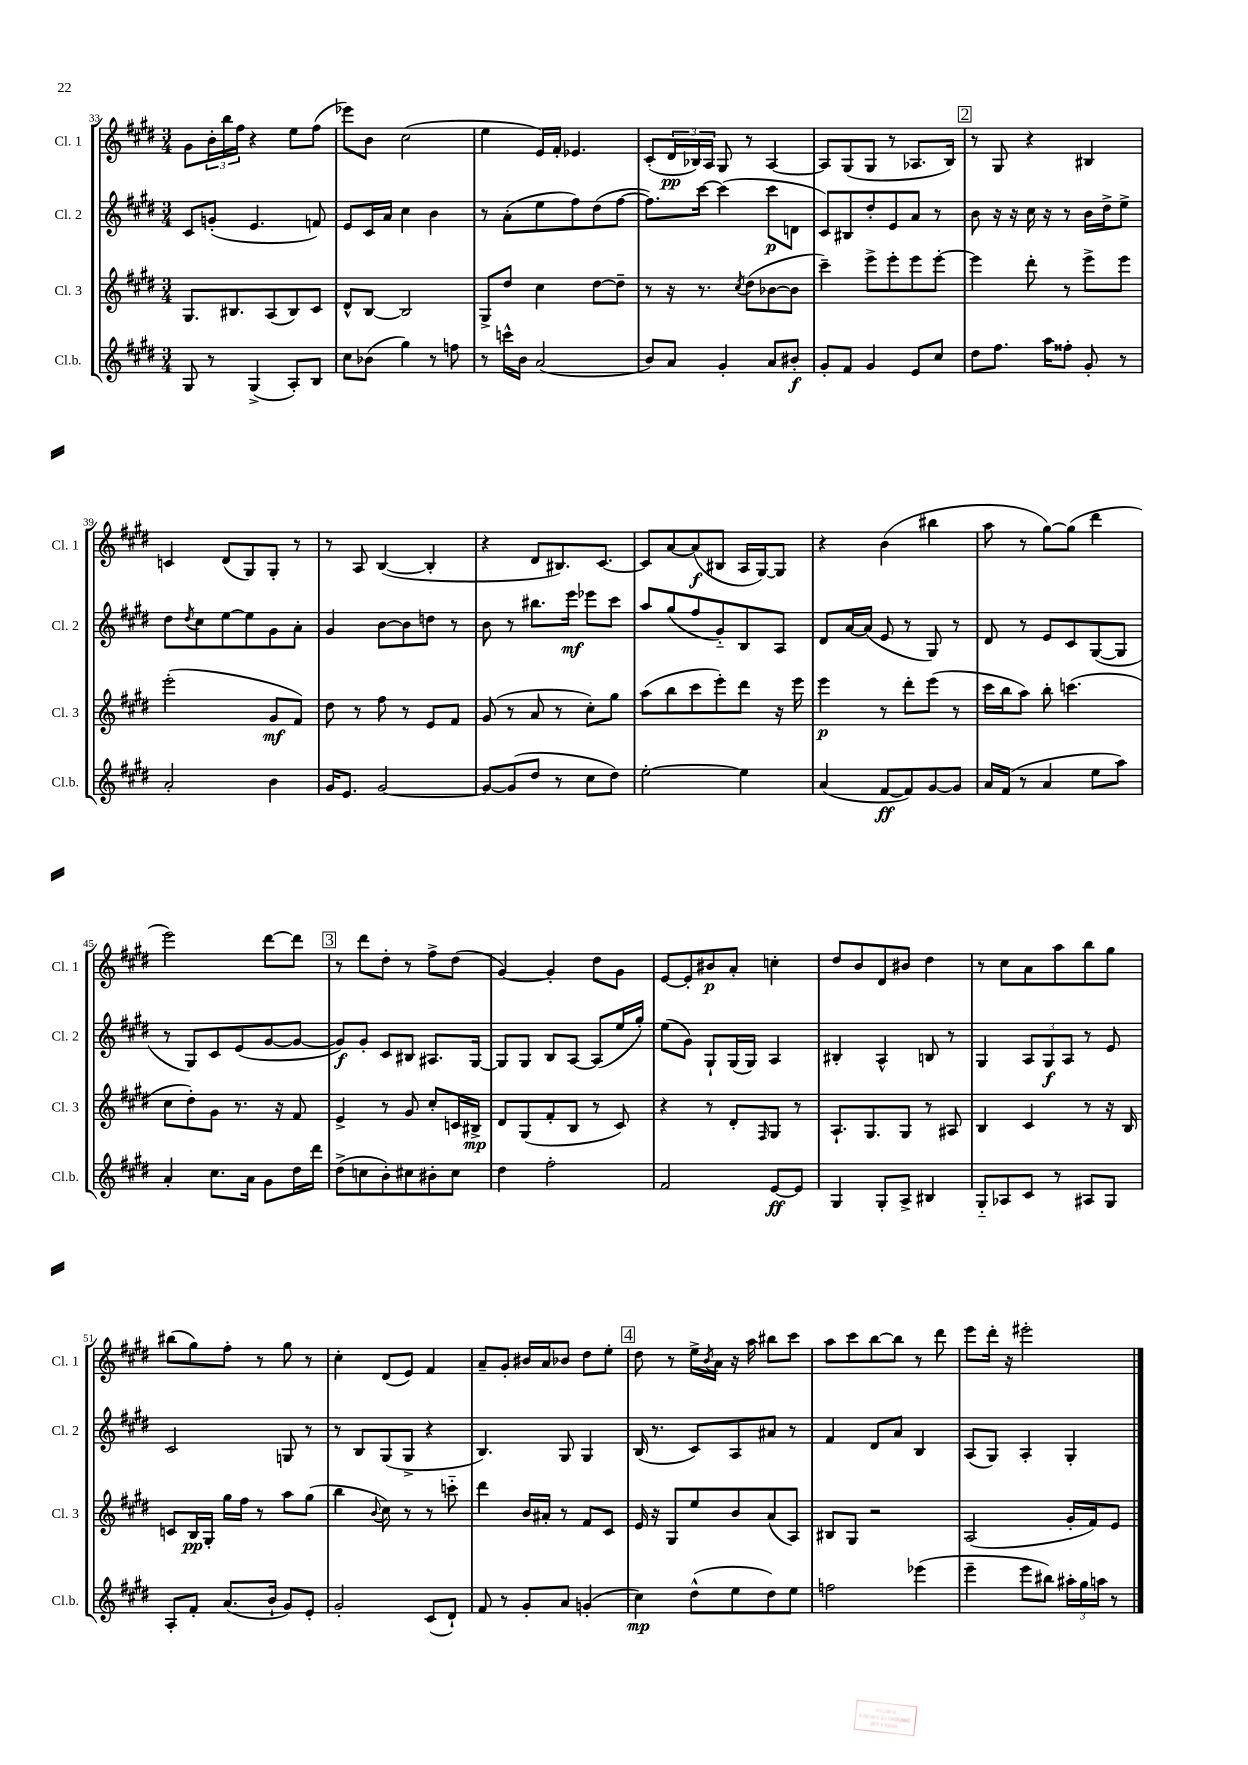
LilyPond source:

<<
\new StaffGroup <<
\new Staff = "s0" \with { instrumentName = "Cl. 1" shortInstrumentName = "Cl. 1" } {
    \clef treble \key e \major \numericTimeSignature \time 3/4
    gis'8 \tuplet 3/2 { b'16-. b''16 fis''16 } r4 e''8 fis''8( |
    ees'''8) b'8 cis''2( |
    e''4 e'16) fis'16-. ees'4. |
    cis'8-.( \tuplet 3/2 { dis'16\pp bes16) a16 } gis8 r8 a4~ |
    a8 gis8( gis8 r8 aes8. b16) |
    \mark \markup { \box "2" } r8 gis8 r4 bis4 |
    c'4 dis'8( gis8) gis8-. r8 |
    r8 a8 b4~( b4-. |
    r4 dis'8 bis8.) cis'8.~ |
    cis'8 a'8~ a'8\f( bis8 a16 gis16~) gis8 |
    r4 b'4( bis''4 |
    a''8 r8 gis''8~) gis''8( dis'''4 |
    e'''2) dis'''8~ dis'''8 |
    \mark \markup { \box "3" } r8 dis'''8 dis''8-. r8 fis''8-> dis''8( |
    gis'4~) gis'4-. dis''8 gis'8 |
    e'8~ e'8-. bis'8\p a'8-. c''4-. |
    dis''8 b'8 dis'8 bis'8 dis''4 |
    r8 cis''8 a'8 a''8 b''8 gis''8 |
    bis''8( gis''8) fis''8-. r8 gis''8 r8 |
    cis''4-. dis'8( e'8) fis'4 |
    a'8-- gis'8-. bis'16 a'16 bes'8 dis''8 e''8-. |
    \mark \markup { \box "4" } dis''8 r8 e''16-> \acciaccatura { b'8 } a'16 r16 a''16 bis''8 cis'''8 |
    a''8 cis'''8 b''8~ b''8 r8 dis'''8 |
    e'''8 dis'''16-. r16 eis'''2-. \bar "|." |
}
\new Staff = "s1" \with { instrumentName = "Cl. 2" shortInstrumentName = "Cl. 2" } {
    \clef treble \key e \major \numericTimeSignature \time 3/4
    cis'8 g'8-.( e'4. f'8) |
    e'8 cis'16 a'16 cis''4 b'4 |
    r8 a'8-.( e''8 fis''8) dis''8( fis''8~ |
    fis''8.) cis'''16~ cis'''4( cis'''8\p d'8 |
    cis'8) bis8 dis''8-. e'8 a'8 r8 |
    \mark \markup { \box "2" } b'8 r16 r16 cis''16 r16 r8 b'16 dis''16-> e''8-> |
    dis''8 \acciaccatura { dis''8 } cis''8 e''8~ e''8 gis'8 a'8-. |
    gis'4 b'8~ b'8 d''8 r8 |
    b'8 r8 bis''8. e'''16\mf ees'''8 cis'''8 |
    a''8 gis''8( fis''8 gis'8-_) b8 a8 |
    dis'8 a'16~ a'16( e'8 r8 gis8) r8 |
    dis'8 r8 e'8 cis'8 gis8~( gis8 |
    r8 gis8) cis'8 e'8( gis'8~ gis'8~ |
    \mark \markup { \box "3" } gis'8\f) gis'8-. cis'8 bis8 ais8. gis16~ |
    gis8 gis8 b8 a8~ a8( e''16 gis''16-.) |
    e''8( gis'8) gis8-! gis16( gis16) a4 |
    bis4-. a4-^ b8 r8 |
    gis4 \tuplet 3/2 { a8 gis8\f a8 } r8 e'8 |
    cis'2 g8 r8 |
    r8 b8 gis8( gis8-> r4 |
    b4.) gis8 gis4 |
    \mark \markup { \box "4" } b16( r8. cis'8) a8 ais'8 r8 |
    fis'4 dis'8 a'8 b4 |
    a8( gis8) a4-. gis4-. \bar "|." |
}
\new Staff = "s2" \with { instrumentName = "Cl. 3" shortInstrumentName = "Cl. 3" } {
    \clef treble \key e \major \numericTimeSignature \time 3/4
    gis8. bis8. a8( bis8) cis'8 |
    dis'8-^ b8~ b2 |
    gis8-> dis''8 cis''4 dis''8~ dis''8-- |
    r8 r16 r8. \acciaccatura { cis''8 } dis''8( bes'8~ bes'8 |
    cis'''4--) e'''8-> e'''8-. e'''8 e'''8~-. |
    \mark \markup { \box "2" } e'''4 dis'''8-. r8 e'''8-> e'''8 |
    e'''2-.( gis'8\mf fis'8) |
    dis''8 r8 fis''8 r8 e'8 fis'8 |
    gis'8( r8 a'8 r8 cis''8-.) gis''8 |
    a''8( b''8 cis'''8 e'''8-.) dis'''8 r16 e'''16 |
    e'''4\p r8 dis'''8-. e'''8( r8 |
    cis'''16 b''16 a''8) b''8-. c'''4.( |
    cis''8 dis''8-.) gis'8 r8. r16 fis'8 |
    \mark \markup { \box "3" } e'4-> r8 gis'8 cis''8-. c'16 bis16->\mp |
    dis'8 gis8( fis'8-. b8 r8 cis'8) |
    r4 r8 dis'8-. \grace { fis16 } gis8 r8 |
    a8.-! gis8. gis8 r8 ais8 |
    b4 cis'4 r8 r16 b16 |
    c'8 b16\pp gis16-. gis''16 fis''16 r8 a''8 gis''8( |
    b''4 \appoggiatura { b'8 } cis''8) r8 r8 c'''8-_ |
    dis'''4 b'16 ais'16-. r8 fis'8 cis'8 |
    \mark \markup { \box "4" } e'16 r16 gis8 e''8 b'8 a'8( a8) |
    bis8 gis8 r2 |
    a2( gis'16-. fis'16) e'8 \bar "|." |
}
\new Staff = "s3" \with { instrumentName = "Cl.b." shortInstrumentName = "Cl.b." } {
    \clef treble \key e \major \numericTimeSignature \time 3/4
    gis8 r8 gis4->( a8-.) b8 |
    cis''8 bes'8( gis''4) r8 f''8 |
    r8 c'''16-^ b'16 a'2( |
    b'8) a'8 gis'4-. a'8 bis'8-.\f |
    gis'8-. fis'8 gis'4 e'8 cis''8 |
    \mark \markup { \box "2" } dis''8 fis''8. a''16 fisis''8-. gis'8-. r8 |
    a'2-. b'4 |
    gis'16 e'8. gis'2~ |
    gis'8~ gis'8( dis''8 r8 cis''8 dis''8) |
    e''2~-. e''4 |
    a'4( fis'8~\ff fis'8) gis'8~ gis'8 |
    a'16 fis'16( r8 a'4 e''8 a''8) |
    a'4-. cis''8. a'16 gis'8 dis''16 dis'''16 |
    \mark \markup { \box "3" } dis''8->( c''8 b'8-.) cis''8 bis'8-. cis''8 |
    dis''4 fis''2-. |
    fis'2 e'8~\ff e'8 |
    gis4 gis8-. a8-> bis4 |
    gis8-_ aes8 cis'8 r8 ais8 gis8 |
    a8-. fis'8-. a'8.( b'16-! gis'8) e'8-. |
    gis'2-. cis'8( dis'8-!) |
    fis'8 r8 gis'8-. a'8 g'4-.( |
    \mark \markup { \box "4" } cis''4\mp) dis''8-^( e''8 dis''8) e''8 |
    f''2 ees'''4( |
    e'''4-- e'''8 bis''8) \tuplet 3/2 { ais''16-. gis''16 a''16 } r8 \bar "|." |
}
>>
>>
\layout { \context { \Score currentBarNumber = #33 } }
